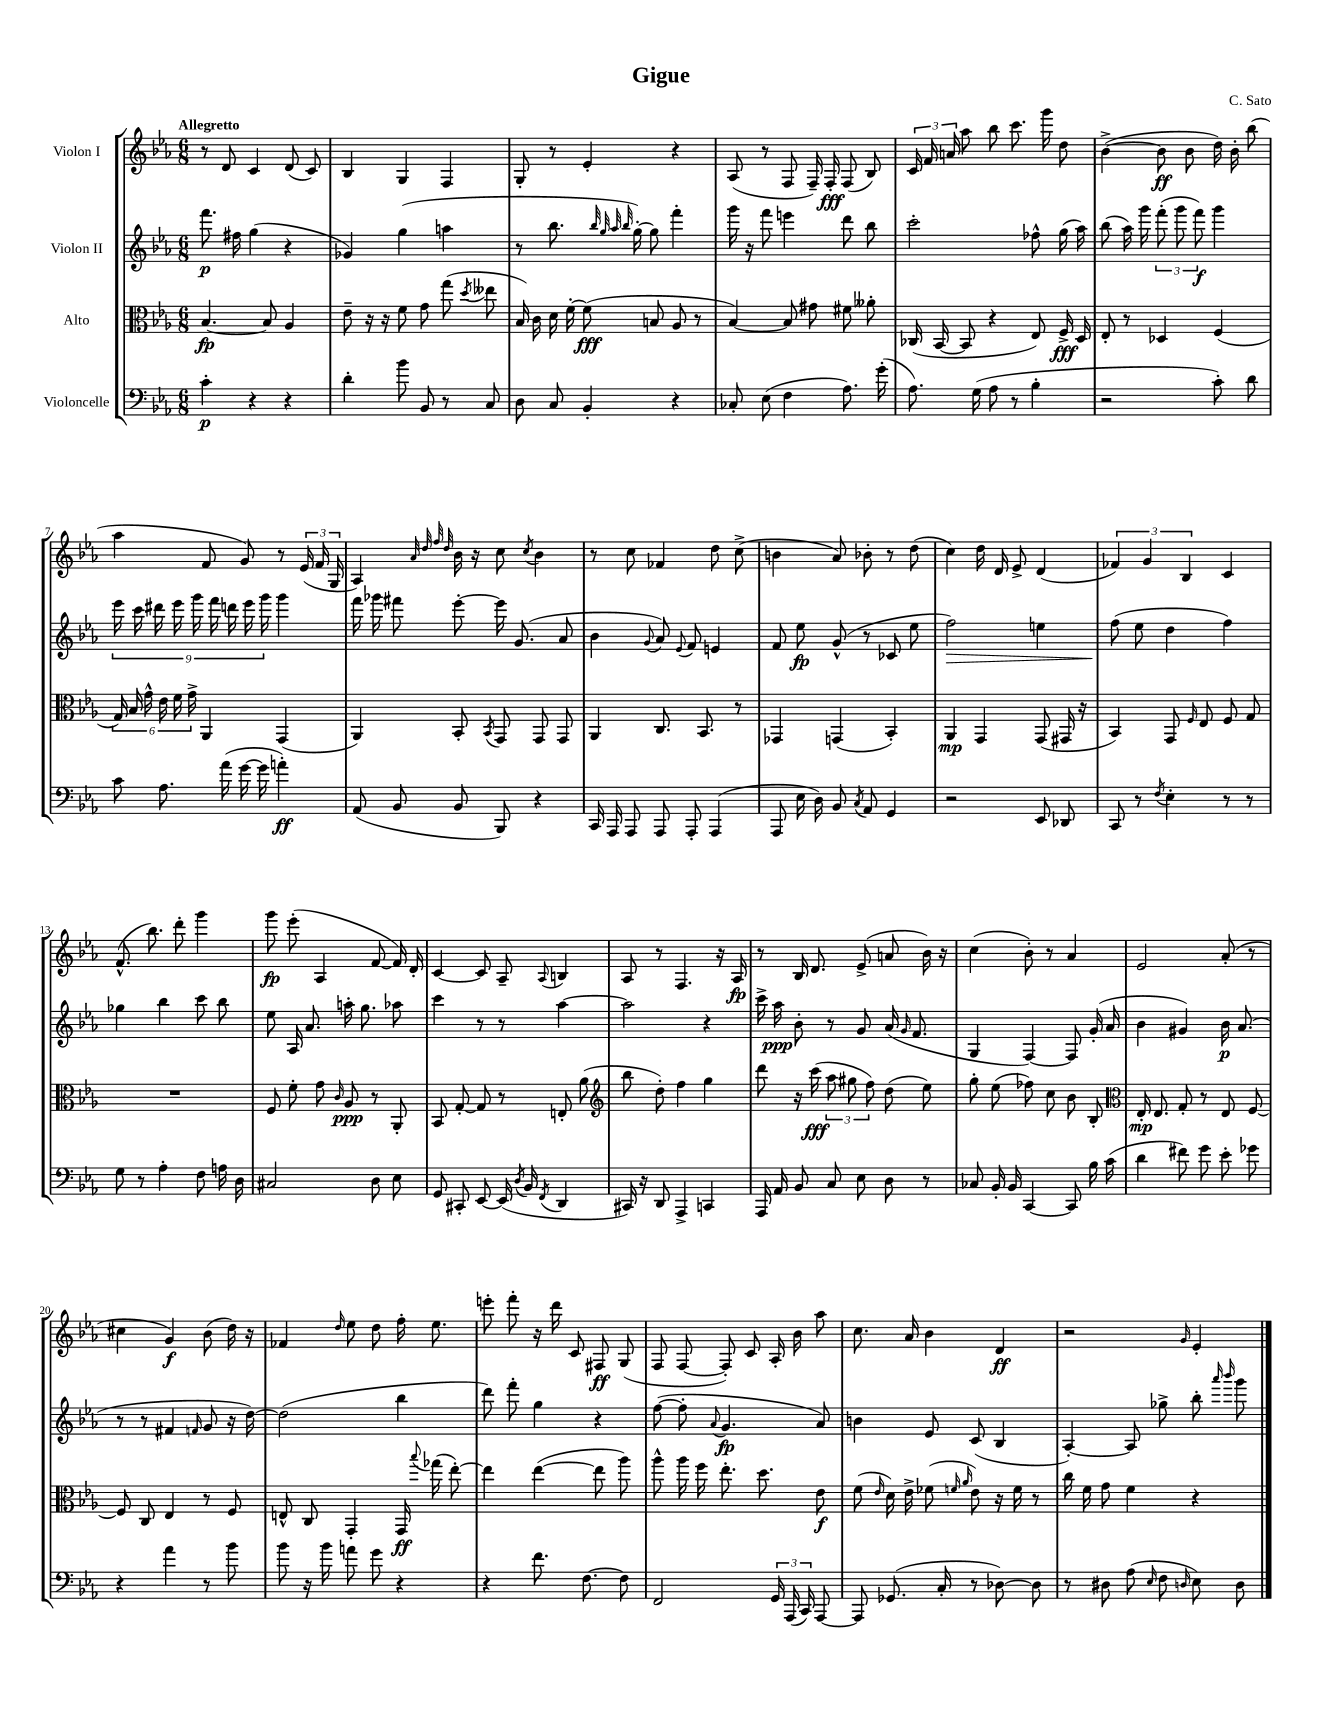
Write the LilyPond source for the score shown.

\header { title = "Gigue" composer = "C. Sato" }
<<
\new StaffGroup <<
\new Staff = "s0" \with { instrumentName = "Violon I" } {
    \clef treble \key ees \major \numericTimeSignature \time 6/8 \tempo "Allegretto"
    \autoBeamOff r8 d'8 c'4 d'8( c'8) |
    bes4 g4 f4 |
    g8-. r8 ees'4-. r4 |
    aes8( r8 f8 f16--) f16-.\fff f8( bes8) |
    \tuplet 3/2 { c'16 f'16 a'16 } aes''8 bes''8 c'''8. g'''16 d''8 |
    bes'4~->( bes'8\ff bes'8 d''16) bes'16-. bes''8( |
    aes''4 f'8 g'8) r8 \tuplet 3/2 { ees'16( f'16 g16 } |
    aes4) \grace { aes'32 d''32 f''32 d''32 } bes'16 r16 c''8 \acciaccatura { c''8 } bes'4 |
    r8 c''8 fes'4 d''8 c''8->( |
    b'4 aes'8) bes'8-. r8 d''8( |
    c''4) d''16 d'16 ees'8-> d'4( |
    \tuplet 3/2 { fes'4) g'4 bes4 } c'4 |
    f'8.-^( bes''8.) d'''8-. g'''4 |
    g'''8\fp ees'''8-.( aes4 f'8~ f'16) d'16-. |
    c'4~ c'8 aes8-- \appoggiatura { aes8 } b4 |
    aes8 r8 f4. r16 aes16\fp |
    r8 bes16 d'8. ees'8->( a'8 bes'16) r16 |
    c''4( bes'8-.) r8 aes'4 |
    ees'2 aes'8-.( r8 |
    cis''4 g'4\f) bes'8( d''16) r16 |
    fes'4 \grace { d''16 } ees''8 d''8 f''16-. ees''8. |
    e'''8-. f'''8-. r16 d'''16 c'8 fis8\ff g8( |
    f8 f8~ f8-.) c'8 aes16-. bes'16 aes''8 |
    c''8. aes'16 bes'4 d'4\ff |
    r2 \grace { g'16 } ees'4-. \bar "|." |
}
\new Staff = "s1" \with { instrumentName = "Violon II" } {
    \clef treble \key ees \major \numericTimeSignature \time 6/8
    \autoBeamOff f'''8.\p fis''16 g''4( r4 |
    ges'4) g''4( a''4 |
    r8 bes''8. \grace { bes''32 g''32 aes''32 bes''32 } g''16~-.) g''8 f'''4-. |
    g'''16 r16 f'''8 e'''4 d'''8 bes''8 |
    c'''2-. fes''8-^ g''16( aes''16) |
    bes''8( aes''16) g'''16 \tuplet 3/2 { f'''8-.( g'''8 f'''8\f) } g'''4 |
    \tuplet 9/8 { ees'''16 c'''16 dis'''16 ees'''16 g'''16 f'''16 d'''16 ees'''16 g'''16 } g'''4 |
    f'''16 ges'''16 fis'''8 ees'''8~-. ees'''16 g'8.( aes'8 |
    bes'4 \appoggiatura { g'8 } aes'8) \appoggiatura { ees'8 } f'8 e'4 |
    f'8 ees''8\fp g'8-^( r8 ces'8 ees''8 |
    f''2\>) e''4 |
    f''8\!( ees''8 d''4 f''4) |
    ges''4 bes''4 c'''8 bes''8 |
    ees''8 aes16 aes'8. a''16-. g''8. aes''8 |
    c'''4 r8 r8 aes''4~ |
    aes''2 r4 |
    c'''16-> aes''16\ppp bes'8-. r8 g'8 aes'16( \grace { g'16 } f'8. |
    g4 f4~) f8 g'16-.( aes'16 |
    bes'4 gis'4) bes'16\p aes'8.( |
    r8 r8 fis'4 \grace { f'16 } g'8 r16 d''16~) |
    d''2( bes''4 |
    d'''8) f'''8-. g''4 r4 |
    f''8~( f''8-. \appoggiatura { aes'8 } g'4.\fp aes'8) |
    b'4 ees'8 c'8( bes4 |
    aes4~-.) aes8 ges''8-> bes''8-. \grace { aes'''16 bes'''16 } g'''8 \bar "|." |
}
\new Staff = "s2" \with { instrumentName = "Alto" } {
    \clef alto \key ees \major \numericTimeSignature \time 6/8
    \autoBeamOff bes4.~\fp bes8 aes4 |
    ees'8-- r16 r16 f'8 g'8 g''8( \acciaccatura { d''8 } eeses''8 |
    bes16) c'16 d'16 f'16~-. f'8\fff( b8 aes8 r8 |
    bes4~) bes8 gis'8 fis'8 aeses'8-. |
    ces16( bes,16~ bes,8 r4 ees8) f16->\fff d16 |
    ees8-. r8 des4 f4( |
    \tuplet 6/4 { g16) bes16 g'16-^ ees'16 f'16 g'16-> } aes,4 g,4( |
    aes,4) bes,8-. \acciaccatura { bes,8 } g,8 g,8 g,8 |
    aes,4 c8. bes,8. r8 |
    ges,4 g,4( bes,4-.) |
    aes,4\mp g,4 g,8( gis,16 r16 |
    bes,4) g,8 \grace { f16 } ees8 f8 g8 |
    R2. |
    f8 f'8-. g'8 \grace { c'16 } aes8\ppp r8 aes,8-. |
    bes,8 g8~-. g8 r8 e8-. aes'8( |
    \clef treble bes''8 d''8-.) f''4 g''4 |
    d'''8 r16 c'''16\fff( \tuplet 3/2 { aes''8 gis''8 f''8) } d''8( ees''8) |
    g''8-. ees''8( fes''8) c''8 bes'8 bes8-. |
    \clef alto ees16-.\mp ees8. g8-. r8 ees8 f8~ |
    f8 c8 ees4 r8 f8 |
    e8-^ c8 g,4-. g,16\ff \appoggiatura { bes''8 } ges''16( ees''8~-.) |
    ees''4 ees''4~( ees''8 aes''8) |
    aes''8-^ aes''16 f''16 ees''8.-. d''8. ees'8\f |
    f'8( \grace { ees'16 } d'16) ees'16-> fes'8( \grace { f'16 aes'16 } ees'8) r16 f'16 r8 |
    c''16 f'16 g'8 f'4 r4 \bar "|." |
}
\new Staff = "s3" \with { instrumentName = "Violoncelle" } {
    \clef bass \key ees \major \numericTimeSignature \time 6/8
    \autoBeamOff c'4-.\p r4 r4 |
    d'4-. bes'8 bes,8 r8 c8 |
    d8 c8 bes,4-. r4 |
    ces8-. ees8( f4 aes8.) g'16-.( |
    aes8.) g16( aes8 r8 bes4-. |
    r2 c'8-.) d'8 |
    c'8 aes8. aes'16( g'16~ g'16 a'4-.\ff) |
    aes,8( bes,8 bes,8 bes,,8) r4 |
    c,16 aes,,16 aes,,8 aes,,8 aes,,8-. aes,,4( |
    aes,,8 ees16 d16) bes,8 \acciaccatura { c8 } aes,8 g,4 |
    r2 ees,8 des,8 |
    c,8 r8 \acciaccatura { f8 } ees4-. r8 r8 |
    g8 r8 aes4-. f8 a16 d16 |
    cis2 d8 ees8 |
    g,8 cis,8-. ees,8~ ees,16( \acciaccatura { d8 } bes,16 \acciaccatura { f,8 } d,4 |
    cis,16) r16 d,8 aes,,4-> c,4 |
    aes,,16 aes,16 bes,8 c8 ees8 d8 r8 |
    ces8 bes,16-. bes,16 c,4~ c,8 bes16 c'16( |
    d'4 fis'8) g'8 ees'8-. ges'8 |
    r4 aes'4 r8 bes'8 |
    bes'8 r16 bes'16 a'8 g'8 r4 |
    r4 f'8. f8.~ f8 |
    f,2 \tuplet 3/2 { g,16 aes,,16( c,16) } aes,,8~ |
    aes,,8 ges,8.( c16-. r8 des8~) des8 |
    r8 dis8 aes8( \grace { ees16 } f8 \grace { d16 } ees8) d8 \bar "|." |
}
>>
>>
